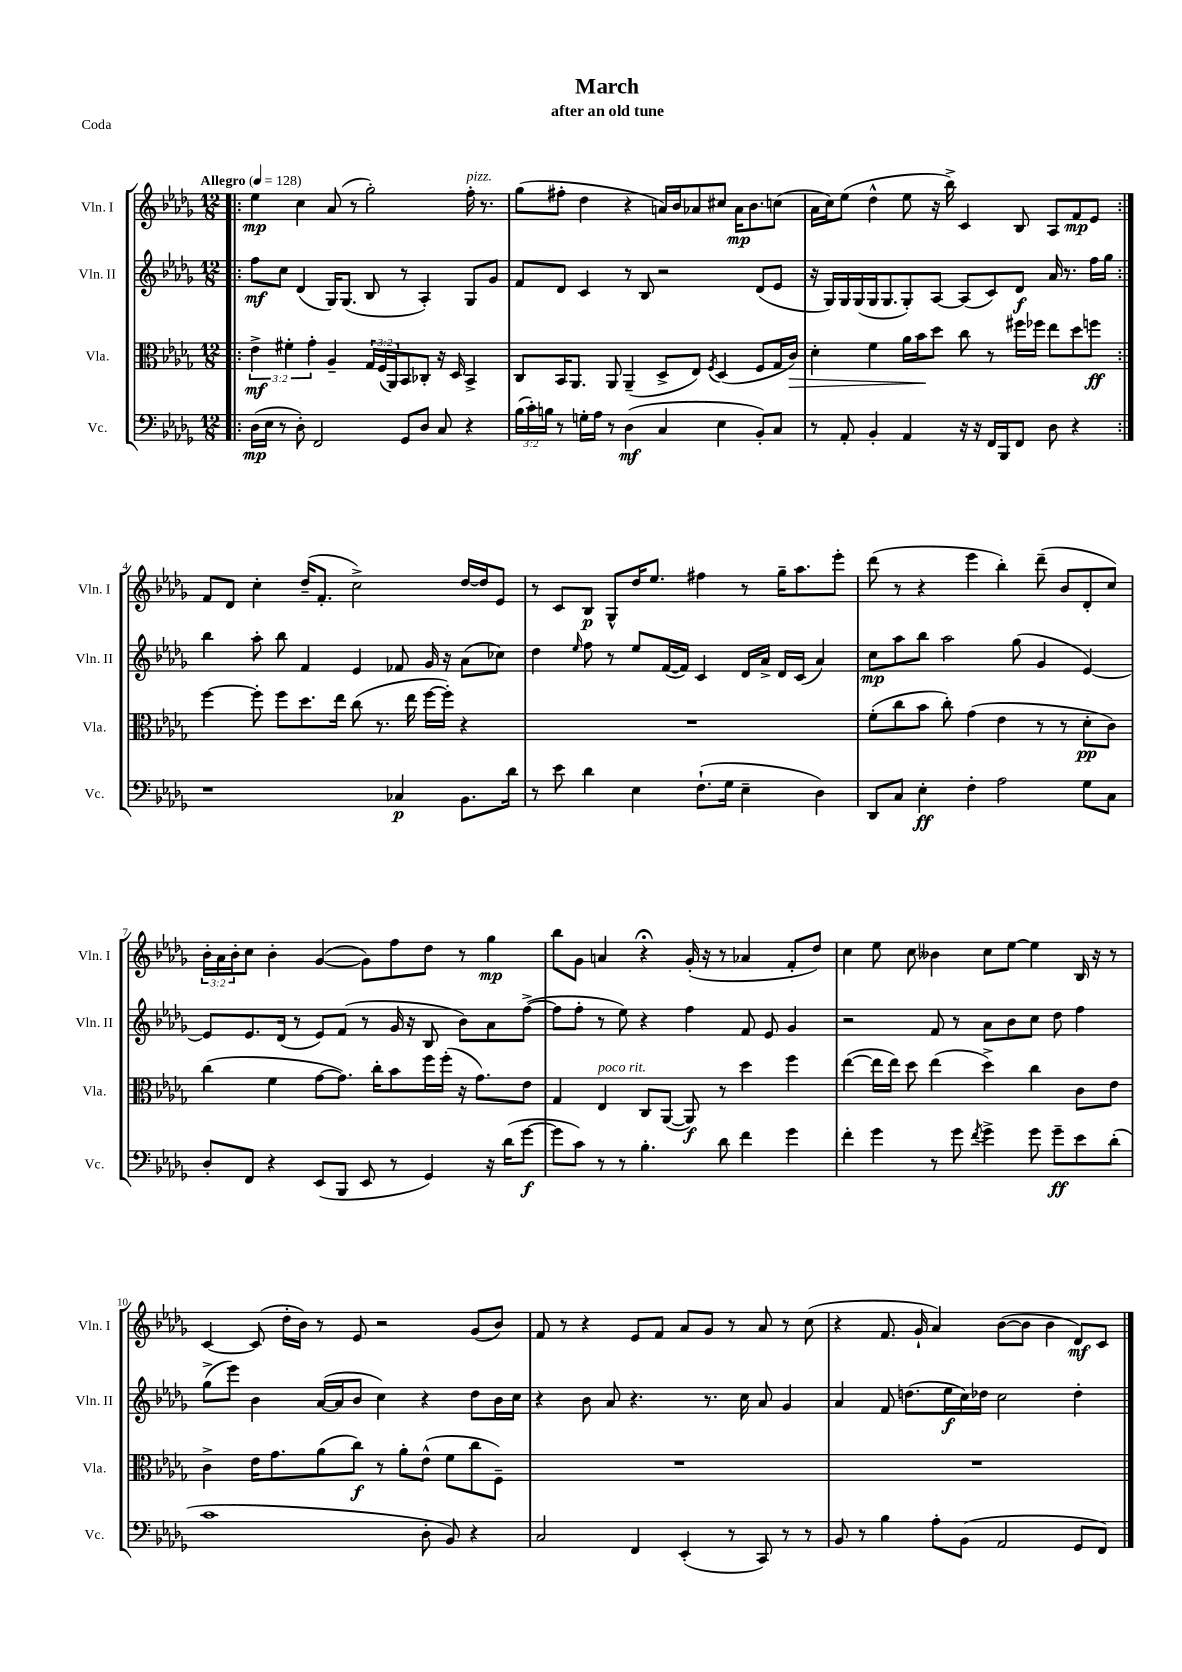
\header { title = "March" subtitle = "after an old tune" piece = "Coda" }
<<
\new StaffGroup <<
\new Staff = "s0" \with { instrumentName = "Vln. I" shortInstrumentName = "Vln. I" } {
    \clef treble \key des \major \numericTimeSignature \time 12/8 \override Staff.TupletNumber.text = #tuplet-number::calc-fraction-text \tempo "Allegro" 4 = 128
    \repeat volta 2 { \bar ".|:" ees''4\mp c''4 aes'8( r8 ges''2-.) f''16-.^\markup { \italic "pizz." } r8. |
    ges''8( fis''8-. des''4 r4 a'16) bes'16 aes'8 cis''8 aes'16\mp bes'8. c''8( |
    aes'16 c''16) ees''8( des''4-^ ees''8 r16 bes''16->) c'4 bes8 aes8 f'8\mp ees'8 | }
    f'8 des'8 c''4-. des''16--( f'8.-. c''2->) des''16~ des''16 ees'8 |
    r8 c'8 bes8\p ges8-^ des''16 ees''8. fis''4 r8 ges''16-- aes''8. ees'''8-. |
    des'''8( r8 r4 ees'''4 bes''4-.) des'''8--( bes'8 des'8-. c''8) |
    \tuplet 3/2 { bes'16-. aes'16 bes'16-. } c''8 bes'4-. ges'4~( ges'8) f''8 des''8 r8 ges''4\mp |
    bes''8 ges'8 a'4 r4\fermata ges'16-.( r16 r8 aes'4 f'8-. des''8) |
    c''4 ees''8 c''8 beses'4 c''8 ees''8~ ees''4 bes16 r16 r8 |
    c'4~ c'8( des''16-. bes'16) r8 ees'8 r2 ges'8( bes'8) |
    f'8 r8 r4 ees'8 f'8 aes'8 ges'8 r8 aes'8 r8 c''8( |
    r4 f'8. ges'16-! aes'4) bes'8~( bes'8 bes'4 des'8\mf) c'8 \bar "|." |
}
\new Staff = "s1" \with { instrumentName = "Vln. II" shortInstrumentName = "Vln. II" } {
    \clef treble \key des \major \numericTimeSignature \time 12/8
    \repeat volta 2 { \bar ".|:" f''8\mf c''8 des'4( ges16) ges8.( bes8 r8 aes4-.) ges8 ges'8 |
    f'8 des'8 c'4 r8 bes8 r2 des'8( ees'8 |
    r16 ges16) ges16 ges16( ges16 ges8. ges8-.) aes8~ aes8( c'8) des'8\f aes'16 r8. f''16 ges''16 | }
    bes''4 aes''8-. bes''8 f'4 ees'4 fes'8 ges'16 r16 aes'8( ces''8) |
    des''4 \grace { ees''16 } f''8 r8 ees''8 f'16~( f'16) c'4 des'16 aes'16-> des'16 c'16( aes'4) |
    c''8\mp aes''8 bes''8 aes''2 ges''8( ges'4 ees'4~) |
    ees'8 ees'8. des'16( r8 ees'8) f'8( r8 ges'16 r16 bes8 bes'8) aes'8 f''8~->( |
    f''8 f''8-. r8 ees''8) r4 f''4 f'8 ees'8 ges'4 |
    r2 f'8 r8 aes'8 bes'8 c''8 des''8 f''4 |
    ges''8->( ees'''8) bes'4 aes'16~( aes'16 bes'8 c''4) r4 des''8 bes'16 c''16 |
    r4 bes'8 aes'8 r4. r8. c''16 aes'8 ges'4 |
    aes'4 f'8 d''8.( ees''16\f c''16) des''16 c''2 des''4-. \bar "|." |
}
\new Staff = "s2" \with { instrumentName = "Vla." shortInstrumentName = "Vla." } {
    \clef alto \key des \major \numericTimeSignature \time 12/8 \override Staff.TupletNumber.text = #tuplet-number::calc-fraction-text
    \repeat volta 2 { \bar ".|:" \tuplet 3/2 { ees'4->\mf fis'4-. ges'4-. } aes4-- \tuplet 3/2 { ges16 f16( aes,16) } bes,8 ces8-. r16 des16 bes,4-> |
    c8 bes,16 aes,8. aes,8 aes,4--( des8-> ees8) \acciaccatura { f8 } des4( f8 ges16 c'16\>) |
    des'4-. f'4 aes'16 bes'16\! des''8 c''8 r8 fis''16 fes''16 ees''8 des''8 f''8\ff | }
    f''4~ f''8-. f''8 des''8. ees''16 c''8( r8. ees''16 f''16~ f''16-.) r4 |
    R1. |
    f'8-.( c''8 bes'8 c''8-.) ges'4( ees'4 r8 r8 des'8-.\pp c'8) |
    c''4( f'4 ges'8~ ges'8.) c''16-. bes'8 f''16 f''16-.( r16 ges'8.) ees'8 |
    ges4 ees4^\markup { \italic "poco rit." } c8 aes,8~( aes,8\f) r8 des''4 f''4 |
    ees''4~( ees''16 ees''16) des''8 ees''4( des''4->) c''4 c'8 ees'8 |
    c'4-> ees'16 ges'8. aes'8( c''8\f) r8 aes'8-. ees'8-^( f'8 c''8 f8--) |
    R1. |
    R1. \bar "|." |
}
\new Staff = "s3" \with { instrumentName = "Vc." shortInstrumentName = "Vc." } {
    \clef bass \key des \major \numericTimeSignature \time 12/8 \override Staff.TupletNumber.text = #tuplet-number::calc-fraction-text
    \repeat volta 2 { \bar ".|:" des16\mp( ees16 r8 des8-.) f,2 ges,8 des8 c8 r4 |
    \tuplet 3/2 { bes16( c'16-.) b16 } r8 g16-. aes16 r8 des4\mf( c4 ees4 bes,8-.) c8 |
    r8 aes,8-. bes,4-. aes,4 r16 r16 f,16 bes,,16 f,8 des8 r4 | }
    r1 ces4\p bes,8. des'16 |
    r8 ees'8 des'4 ees4 f8.-!( ges16 ees4-- des4) |
    des,8 c8 ees4-.\ff f4-. aes2 ges8 c8 |
    des8-. f,8 r4 ees,8( bes,,8 ees,8 r8 ges,4) r16 des'16( ges'8~\f |
    ges'8 c'8) r8 r8 bes4.-. des'8 f'4 ges'4 |
    f'4-. ges'4 r8 ges'8 \acciaccatura { f'8 } ges'4-> ges'8 ges'8--\ff ees'8 des'8-.( |
    c'1 des8-. bes,8) r4 |
    c2 f,4 ees,4-.( r8 c,8) r8 r8 |
    bes,8 r8 bes4 aes8-. bes,8( aes,2 ges,8 f,8) \bar "|." |
}
>>
>>
